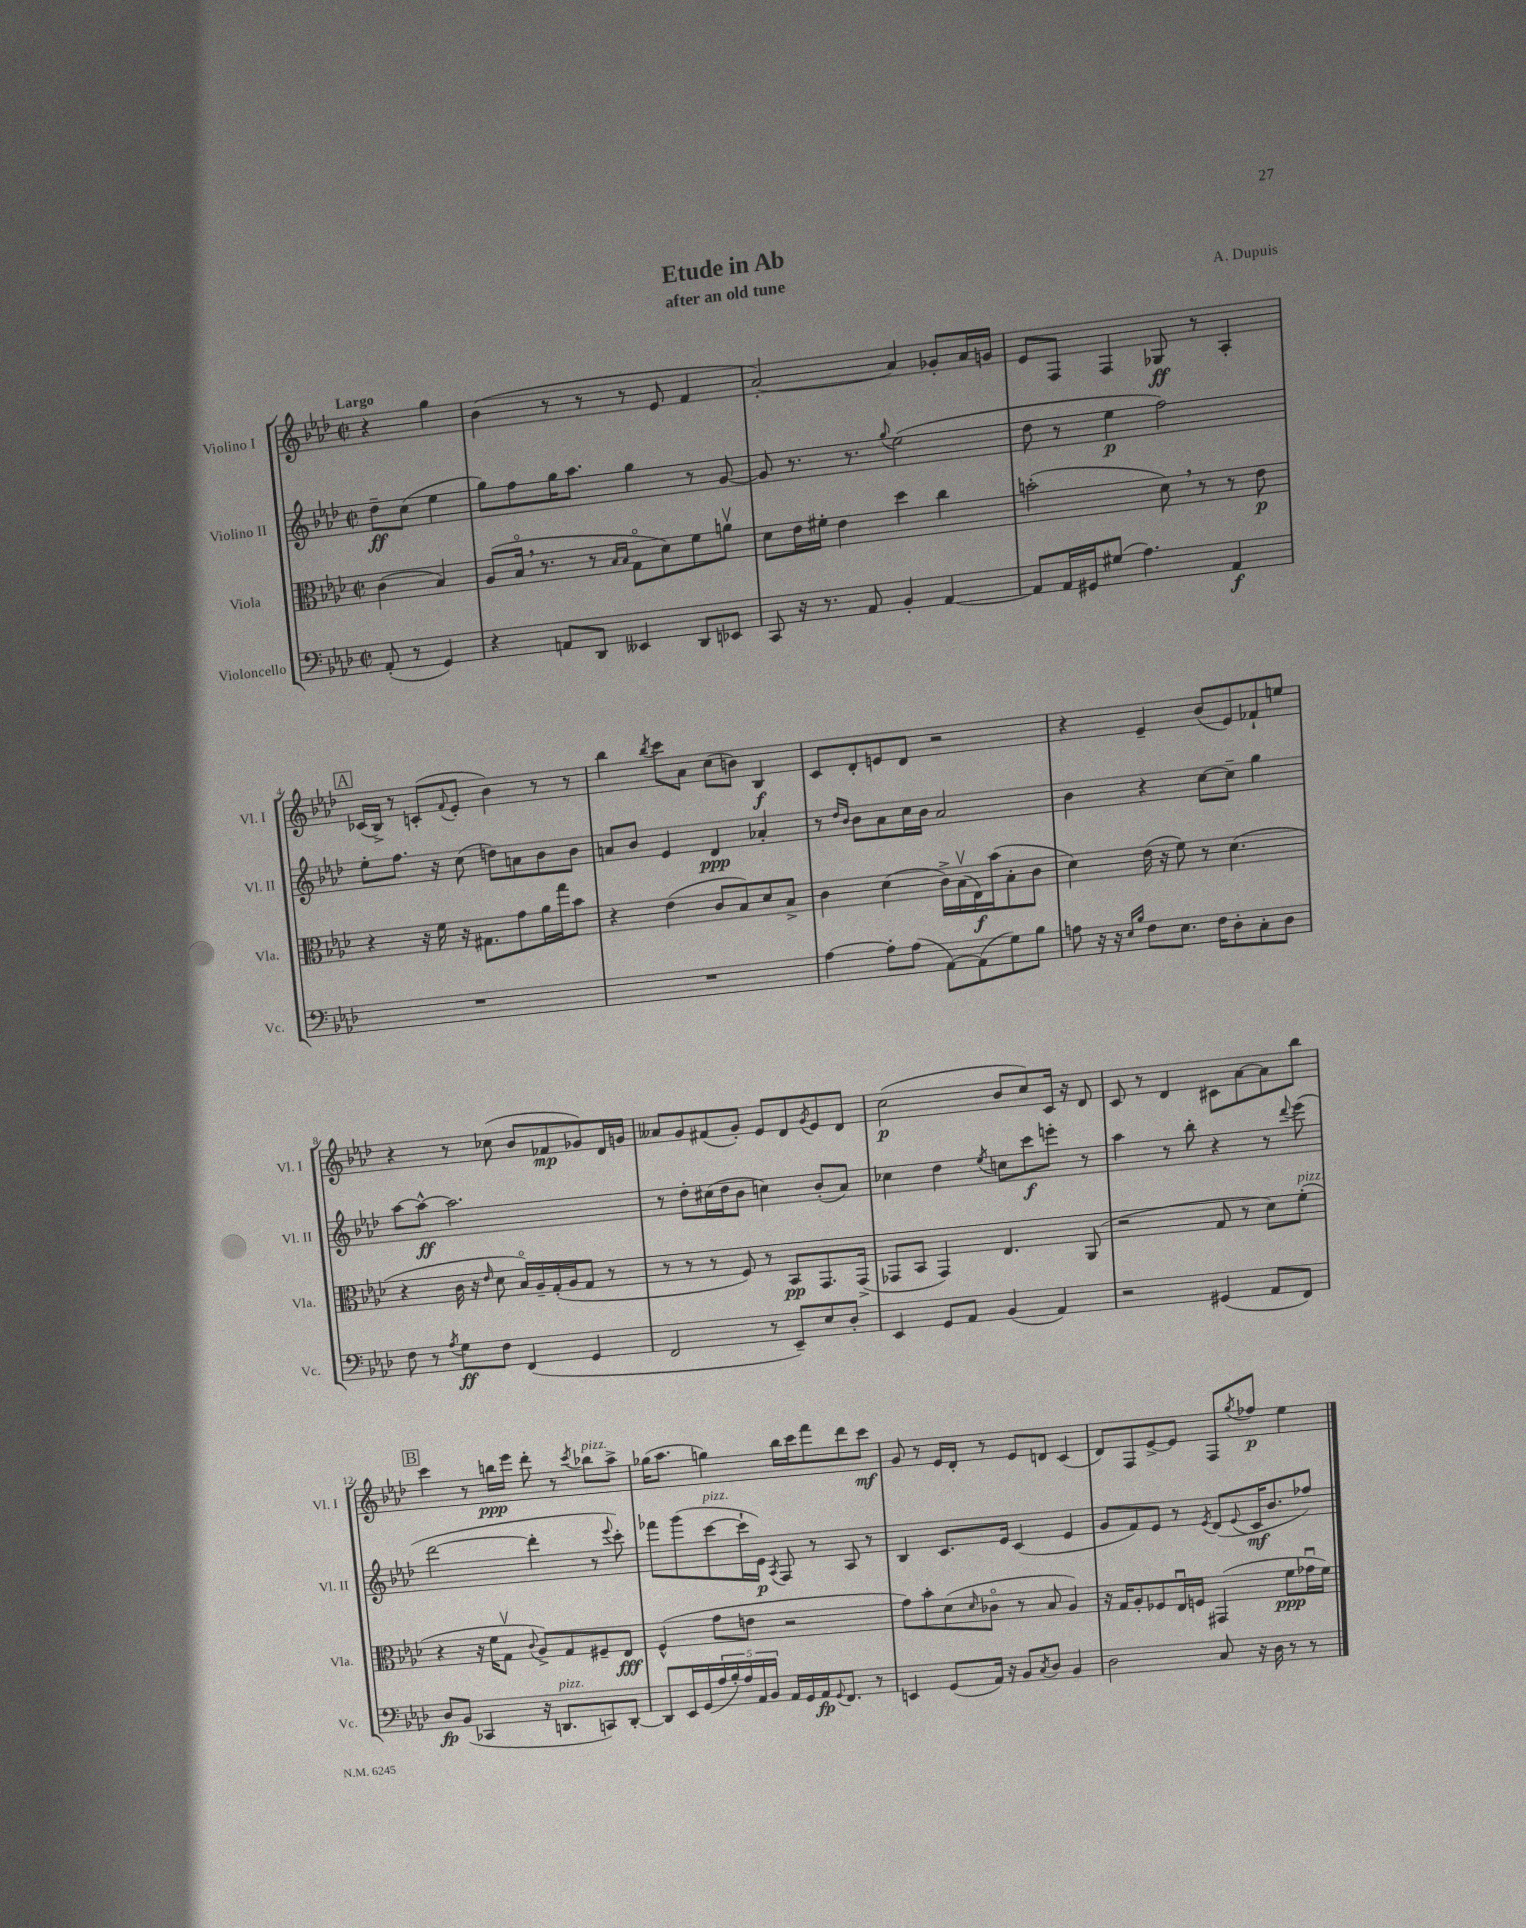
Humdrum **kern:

**kern	**kern	**kern	**kern
*staff4	*staff3	*staff2	*staff1
*clefF4	*clefC3	*clefG2	*clefG2
*k[b-e-a-d-]	*k[b-e-a-d-]	*k[b-e-a-d-]	*k[b-e-a-d-]
*M2/2	*M2/2	*M2/2	*M2/2
*met(c|)	*met(c|)	*met(c|)	*met(c|)
(8AA-'/	(4c\	8dd-~\L	4r
8r	.	(8cc\J	.
4GG/)	4B-/)	4ee-\	4gg\
=	=	=	=
4r	(8A-/L	8gg\L)	(4b-\
.	16B-o/Jk	8ff\	.
.	8.r	.	.
8AA/L	.	16gg\K	8r
.	.	8.aa-\J	.
8DD-/J	8r	.	8r
.	16qqB-/LL	.	.
.	16qqB-/JJ	.	.
4EE--/	8Go\L	4gg\	8r
.	8d-\)	.	8e-/
8DD-/L	8f\	8r	4f/
8EE-/J	8av\J	[8g/	.
=	=	=	=
8CC/	8d-\L	8g/]	[2a-'/)
16r	16e-\L	8.r	.
8.r	16f#'\JJ	.	.
.	4e-\	.	.
.	.	8.r	.
8AA-/	.	.	.
.	.	8qqgg/	.
4BB-'/	4dd-\	(2ee-\	4a-/]
[4AA-/	4cc\	.	8g-'/L
.	.	.	16a-/L
.	.	.	16g/JJ
=	=	=	=
8AA-/]L	(2b'\	8dd-\	8e-/L
16AA-/L	.	8r	8F/J
16GG#/J	.	.	.
(8G#/J	.	4ee-\	4F/
4.A-\)	.	.	.
.	8d-\)	2ff\)	8G-/
.	8r	.	8r
4AA-/	8r	.	4A-'/
.	8e-\	.	.
=	=	=	=
1r	4r	8ee-'\L	(16c-/LL
.	.	.	16B-^/JJ)
.	.	8.ff\J	8r
.	16r	.	(8c'/L
.	16f\	16r	.
.	.	.	8qqf/
.	16r	(8cc\	8e-'/J
.	8.G#\L	.	.
.	.	8dd\L)	4b-\)
.	8g\	8a\	.
.	16a-\L	8b-\	8r
.	16gg\J	.	.
.	8b-\J	8b-\J	8r
=	=	=	=
1r	4r	8a/L	4bb-\
.	.	8b-/J	.
.	.	.	8qbb-/
.	(4e-\	4e-/	8ccc\L
.	.	.	8a-\J
.	8c/L	4d-/	(8cc\L
.	8B-/)	.	8b\J)
.	8d-/	4a-'/	4B-/
.	8B-^/J	.	.
=	=	=	=
[4A-\	4c\	8r	8c/L
.	.	16qqdd-/LL	.
.	.	16qqb-/JJ	.
.	.	8b-\L	8d-'/
8A-'\]L	(4d-\	8a-\	8e/
(8A-\J	.	16cc\L	8d-/J
.	.	16b-\JJ	.
[8AA-\L)	16c^\LL)	2a-/	2r
.	(16B-v\	.	.
(8AA-\]	16E-\)	.	.
.	(16b-\J	.	.
8G\)	8B-'\	.	.
8B-\J	8c\J	.	.
=	=	=	=
8A\	4d-\)	4b-\	4r
16r	.	.	.
16r	.	.	.
16qqE-/LL	.	.	.
16qqB-/JJ	.	.	.
8F\L	(16e-\	4r	4e-~/
.	16r	.	.
8.E-\J	8f\)	.	.
.	8r	[8cc\L	(8b-/L
16F\LK	.	.	.
8D-'\	(4.d-\	8cc~\]J	8e-/)
8C'\	.	4gg\	8f-`/
8D-\J	.	.	8ee/J
=	=	=	=
8F\	4r	[8aa-\L	4r
8r	.	8aa-^^\_J	.
8qA-/	.	.	.
8G\L	16c\	2.aa-\]	8r
.	16r	.	.
.	16qqe-/	.	.
8F\J	8d-\	.	(8cc-\
(4FF/	16B-o/LL)	.	8b-/L
.	16A-~/	.	.
.	(16G'/	.	8f-/
.	16A-/J	.	.
4GG/	8G/J	.	8g-/)
.	8r	.	16d-/L
.	.	.	16g/JJ
=	=	=	=
2FF/	8r	8r	8a--/L
.	8r	8dd-'\L	8g/
.	8r	(16cc#\L	(8f#/
.	.	16dd-\J	.
.	8F/)	8b-\J	8g'/J)
8r	8r	4cc\)	8e-/L
8EE-~/L)	8BB-/L	.	8d-/
.	.	.	8qg/
8E-/	8.GG/	(8b-'/L	8e-/
8D-'/J	.	8a-/J)	8d-/J
.	(16GG^/Jk	.	.
=	=	=	=
4EE-/	8GG-/L	4cc-\	(2cc\
.	8BB-/J	.	.
8GG/L	4GG-/)	4dd-\	.
8AA-/J	.	.	.
.	.	8qee-/	.
(4BB-/	4.E-/	8cc\L	8b-/L
.	.	8ccc\	8cc/)
4AA-/)	.	8eee'\J	16c/Jk
.	.	.	16r
.	(8AA-/	8r	8d-/
=	=	=	=
2r	2r	4aa-\	8c/
.	.	.	8r
.	.	8r	4d-/
.	.	8bb-'\	.
(4GG#/	8G/	4r	8c#\L
.	8r	.	[8a-\
8AA-/L	8d-\L)	8r	8a-\]
.	.	8qqddd-/	.
8FF/J)	(8f'\J	(8eee-\	8bb-\J
=	=	=	=
8D-/L	4r	[2ddd-\	4ccc\
(8BB-/J	.	.	.
4CC-/	16r	.	8r
.	16f\LK	.	.
.	8Gv\J	.	16bb\LL
.	.	.	16eee-\JJ
.	8qqc/	.	.
16r	8A-^/L)	4ddd-'\]	8ddd-'\
8.DD/L	.	.	.
.	8G/	.	8r
.	.	.	8qccc/
8CC/)	8F#~/	8r	8bb-\L
.	.	8qqeee-/	.
[8DD'/J	8E-/J	8ccc'\)	8aa-^\J
=	=	=	=
8DD/]L	(4F^^/	8fff-\L	(16gg-\LK
.	.	.	8.aa-\J
16EE-/L	.	(8ggg\	.
(16GG/	.	.	.
20A-/	8g\L	[8ccc\	4gg\)
20B-'/)	.	.	.
20A-/	.	.	.
.	8e\J	16ccc`\]L	.
20AA-/	.	.	.
.	.	16e-\JJ)	.
20BB-/JJ	.	.	.
.	.	8qA-/	.
16AA-/LL	2r	8F/	16bb-\LL
16GG/	.	.	16ccc\J
16AA-/J	.	8r	8fff\
8qqGG/	.	.	.
8.FF/J	.	.	.
.	.	8A-/	8ddd-\
8r	.	8r	8ccc\J
=	=	=	=
4EE/	8g\L)	4B-/	8g/
.	8b-'\	.	8r
(8GG/L	(8d-\	8.c/L	16e-/LL
.	.	.	16d-'/JJ
.	16qqd-/	.	.
16AA-/Jk)	8c-o\J	.	8r
16r	.	16e-/Jk	.
8BB-/L	8r	(4c/	8e-/L
8qC/	.	.	.
8D-/J	8B-/	.	8d/J
4BB-/	4A-/)	4e-/	(4c/
=	=	=	=
2D-\	16r	8g/L	8d-/L)
.	16G/LK	.	.
.	8A-'/	8f/)	8F/
.	8F-/	8e-/J	[8e-^/
.	16E-u/L	8r	8e-/]J
.	16F/JJ	.	.
.	.	8qe-/	.
8C/	(4GG#/	(8d-/L	8F/L
.	.	8qqe-/	8qgg/
16r	.	16c/K	8ff-/J
16D-\	.	8.b-/	.
8r	8f\L	.	4ee-\
8r	16g-u\L	8ff-/J)	.
.	16f\JJ)	.	.
==	==	==	==
*-	*-	*-	*-
